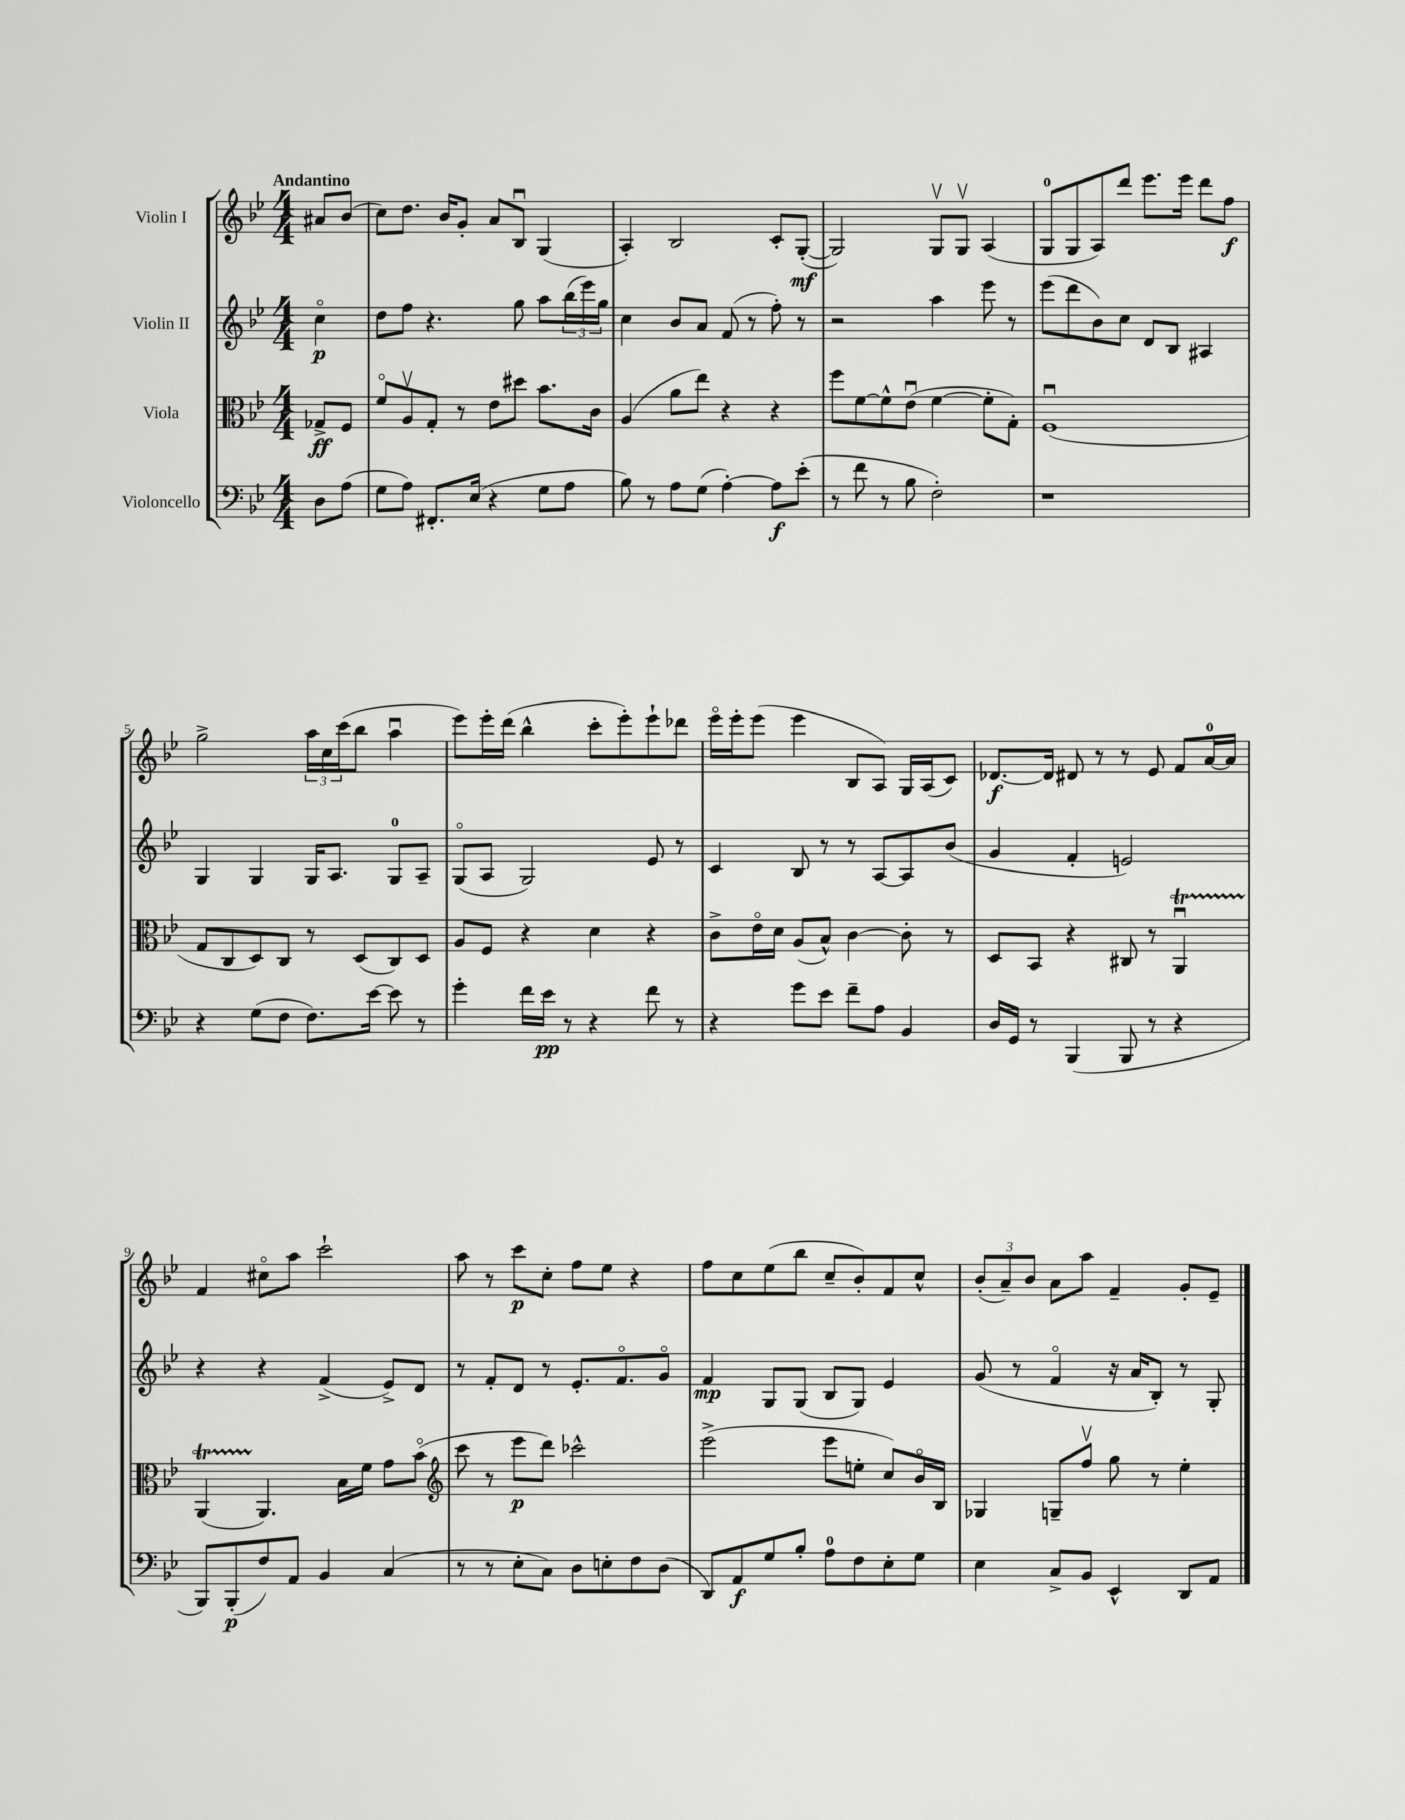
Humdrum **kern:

**kern	**dynam	**kern	**dynam	**kern	**dynam	**kern	**dynam
*part4	*part4	*part3	*part3	*part2	*part2	*part1	*part1
*staff4	*staff4	*staff3	*staff3	*staff2	*staff2	*staff1	*staff1
*I"Violoncello	*	*I"Viola	*	*I"Violin II	*	*I"Violin I	*
*clefF4	*	*clefC3	*	*clefG2	*	*clefG2	*
*k[b-e-]	*	*k[b-e-]	*	*k[b-e-]	*	*k[b-e-]	*
*M4/4	*	*M4/4	*	*M4/4	*	*M4/4	*
=	=	=	=	=	=	=	=
!	!	!	!	!	!	!LO:TX:a:B:t=Andantino	!
8D\L	.	8G-X^/L	ff	4cc\	p	8a#X/L	.
(8A\J	.	8F/J	.	.	.	(8b-/J	.
=1	=1	=1	=1	=1	=1	=1	=1
8G\L	.	8f/L	.	8dd\L	.	8cc\L)	.
8A\J)	.	8Av/	.	8ff\J	.	8.dd\J	.
8.FF#X'/L	.	8G'/J	.	4.r	.	.	.
.	.	.	.	.	.	16b-/KL	.
.	.	8r	.	.	.	8g'/J	.
(16E-/Jk	.	.	.	.	.	.	.
4r	.	8e-\L	.	.	.	8a/L	.
.	.	8dd#X\J	.	8gg\	.	8B-u/J	.
8G\L	.	8.b-\L	.	8aa\L	.	(4G/	.
8A\J	.	.	.	(24bb-\L	.	.	.
.	.	.	.	24eee-\)	.	.	.
.	.	16c\Jk	.	.	.	.	.
.	.	.	.	24gg\JJ	.	.	.
=2	=2	=2	=2	=2	=2	=2	=2
8B-\)	.	(4A/	.	4cc\	.	4A'/)	.
8r	.	.	.	.	.	.	.
8A\L	.	8a\L	.	8b-/L	.	2B-/	.
(8G\J	.	8ee-\J)	.	8a/J	.	.	.
[4A'\)	.	4r	.	(8f/	.	.	.
.	.	.	.	8r	.	.	.
8A\L]	f	4r	.	8ff'\)	.	8c'/L	.
(8e-'\J	.	.	.	8r	.	([8G'/J	mf
=3	=3	=3	=3	=3	=3	=3	=3
8r	.	8ff\L	.	2r	.	2G/])	.
8f\	.	[8f\	.	.	.	.	.
8r	.	8f^^\]	.	.	.	.	.
8B-\	.	(8e-u\J	.	.	.	.	.
2F'\)	.	[4f\	.	4aa\	.	8Gv/L	.
.	.	.	.	.	.	8Gv/J	.
.	.	8f'\L]	.	8eee-\	.	(4A/	.
.	.	8G'\J)	.	8r	.	.	.
=4	=4	=4	=4	=4	=4	=4	=4
1r	.	(1Fu	.	(8eee-\L	.	8G/L	.
.	.	.	.	8ddd\	.	8G/	.
.	.	.	.	8b-\)	.	8A/)	.
.	.	.	.	8cc\J	.	8ddd/J	.
.	.	.	.	8d/L	.	8.eee-\L	.
.	.	.	.	8B-/J	.	.	.
.	.	.	.	.	.	16eee-\Jk	.
.	.	.	.	4A#X/	.	8ddd\L	.
.	.	.	.	.	.	8ff\J	f
!!LO:LB:g=z
=5	=5	=5	=5	=5	=5	=5	=5
4r	.	8G/L	.	4G/	.	2gg^\	.
.	.	8C/	.	.	.	.	.
(8G\L	.	8D/)	.	4G/	.	.	.
8F\J	.	8C/J	.	.	.	.	.
8.F\L)	.	8r	.	16G/KL	.	24aa\LL	.
.	.	.	.	.	.	24cc\	.
.	.	.	.	8.A/J	.	.	.
.	.	.	.	.	.	(24ccc\J	.
.	.	(8D/L	.	.	.	8bb-\J	.
[16e-\Jk	.	.	.	.	.	.	.
8e-\]	.	8C/)	.	8G/L	.	4aau\	.
8r	.	8D/J	.	8A~/J	.	.	.
=6	=6	=6	=6	=6	=6	=6	=6
4g'\	.	8A/L	.	(8G/L	.	8eee-\L)	.
.	.	8F/J	.	8A/J	.	16eee-'\L	.
.	.	.	.	.	.	(16ddd\JJ	.
16f\LL	.	4r	.	2G/)	.	4bb-^^\	.
16e-\JJ	pp	.	.	.	.	.	.
8r	.	.	.	.	.	.	.
4r	.	4d\	.	.	.	8ccc'\L	.
.	.	.	.	.	.	8eee-'\)	.
8f\	.	4r	.	8e-/	.	8eee-`\	.
8r	.	.	.	8r	.	8ddd-X\J	.
=7	=7	=7	=7	=7	=7	=7	=7
4r	.	8c^\L	.	4c/	.	16eee-\LL	.
.	.	.	.	.	.	16eee-'\J	.
.	.	16e-\L	.	.	.	(8eee-\J	.
.	.	16d\JJ	.	.	.	.	.
8g\L	.	(8A/L	.	8B-/	.	4eee-\	.
8e-\J	.	8B-^^/J)	.	8r	.	.	.
8f~\L	.	[4c\	.	8r	.	8B-/L	.
8A\J	.	.	.	[8A/L	.	8A/J)	.
4BB-/	.	8c'\]	.	8A/]	.	16G/LL	.
.	.	.	.	.	.	(16A/J	.
.	.	8r	.	(8b-/J	.	8c/J)	.
=8	=8	=8	=8	=8	=8	=8	=8
16D/LL	.	8D/L	.	4g/	.	[8.d-X/L	f
16GG/JJ	.	.	.	.	.	.	.
8r	.	8BB-/J	.	.	.	.	.
.	.	.	.	.	.	16d-/Jk]	.
(4BBB-/	.	4r	.	4f'/	.	8d#X/	.
.	.	.	.	.	.	8r	.
8BBB-/	.	8C#X/	.	2en/)	.	8r	.
8r	.	8r	.	.	.	8e-/	.
4r	.	4AAtu/	.	.	.	8f/L	.
.	.	.	.	.	.	[16a/L	.
.	.	.	.	.	.	16a/JJ]	.
!!LO:LB:g=z
=9	=9	=9	=9	=9	=9	=9	=9
8BBB-/L)	.	(4AATTT/	.	4r	.	4f/	.
(8BBB-'/	p	.	.	.	.	.	.
8F/)	.	4.AA/)	.	4r	.	8cc#X\L	.
8AA/J	.	.	.	.	.	8aa\J	.
4BB-/	.	.	.	(4f^/	.	2ccc`\	.
.	.	16B-\LL	.	.	.	.	.
.	.	16f\JJ	.	.	.	.	.
(4C/	.	8g\L	.	8e-^/L)	.	.	.
.	.	(8b-\J	.	8d/J	.	.	.
=10	=10	=10	=10	=10	=10	=10	=10
*	*	*clefG2	*	*	*	*	*
8r	.	8ccc\	.	8r	.	8aa\	.
8r	.	8r	.	8f'/L	.	8r	.
8E-'\L	.	8eee-\L	p	8d/J	.	8ccc\L	p
8C\J)	.	8ddd\J)	.	8r	.	8cc'\J	.
8D\L	.	2ccc-X^^\	.	8.e-'/L	.	8ff\L	.
8En'\	.	.	.	.	.	8ee-\J	.
.	.	.	.	8.f/	.	.	.
8F\	.	.	.	.	.	4r	.
(8D\J	.	.	.	8g/J	.	.	.
=11	=11	=11	=11	=11	=11	=11	=11
8DD/L)	.	(2eee-^\	.	4f/	mp	8ff\L	.
8AA/	f	.	.	.	.	8cc\	.
8G/	.	.	.	8G/L	.	(8ee-\	.
8B-'/J	.	.	.	(8G/J	.	8bb-\J	.
8A\L	.	8eee-\L	.	8B-/L	.	8cc~/L	.
8F\	.	8een'\J	.	8G/J)	.	8b-'/)	.
8E-'\	.	8cc/L)	.	4e-/	.	8f/	.
8G\J	.	16b-/L	.	.	.	8cc^^/J	.
.	.	16B-/JJ	.	.	.	.	.
=12	=12	=12	=12	=12	=12	=12	=12
4E-\	.	4G-X/	.	(8g/	.	(12b-'/L	.
.	.	.	.	.	.	12a~/)	.
.	.	.	.	8r	.	.	.
.	.	.	.	.	.	12b-/J	.
8C^/L	.	8Gn~/L	.	4f/	.	8a\L	.
8BB-/J	.	8ffv/J	.	.	.	8aa\J	.
4EE-^^/	.	8gg\	.	16r	.	4f~/	.
.	.	.	.	16a/KL	.	.	.
.	.	8r	.	8B-'/J)	.	.	.
8DD/L	.	4ee-'\	.	8r	.	8g'/L	.
8AA/J	.	.	.	8G'/	.	8e-~/J	.
==	==	==	==	==	==	==	==
*-	*-	*-	*-	*-	*-	*-	*-
